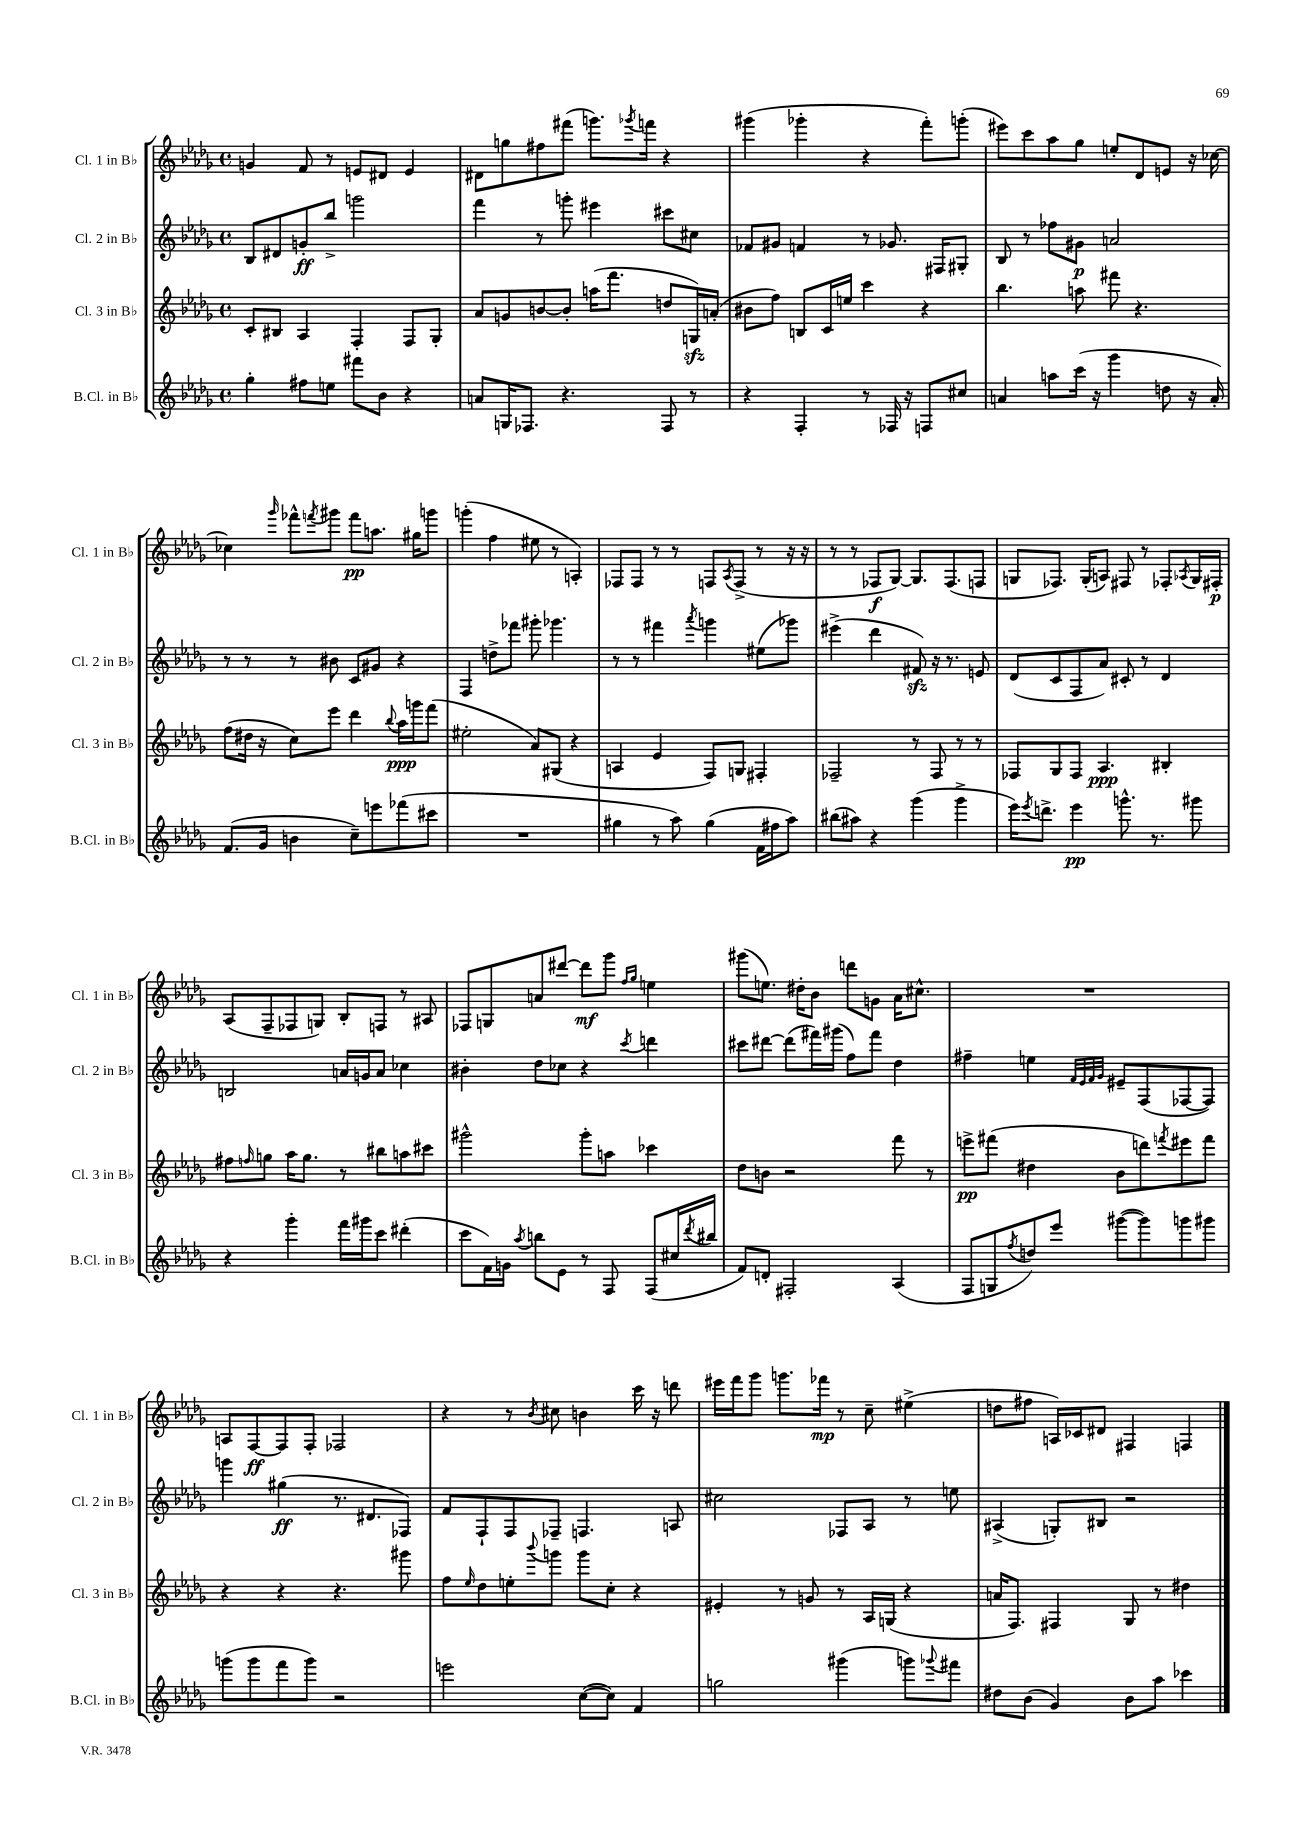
<<
\new StaffGroup <<
\new Staff = "s0" \with { instrumentName = "Cl. 1 in Bb" shortInstrumentName = "Cl. 1 in Bb" } {
    \clef treble \key des \major \defaultTimeSignature \time 4/4
    g'4 f'8 r8 e'8 dis'8 e'4 |
    dis'8 g''8 fis''8 fis'''8( g'''8.) \acciaccatura { ges'''8 } f'''16 r4 |
    gis'''4( ges'''4-. r4 f'''8-.) g'''8-.( |
    eis'''8) c'''8 aes''8 ges''8 e''8-. des'8 e'8 r16 ces''16~ |
    ces''4 \grace { ges'''16 } fes'''8-^ \acciaccatura { f'''8 } gis'''8 f'''8\pp a''8. gis''16 g'''8 |
    g'''4-.( f''4 eis''8 r8 a4-.) |
    fes8 fes8 r8 r8 f8 \acciaccatura { aes8 } f8->( r8 r16 r16 |
    r8 r8 fes8\f ges8~) ges8. fes8.( f8 |
    g8 fes8.) g16-.( a8) fis8 r8 fes8-. \acciaccatura { aes8 } g16 fis16-.\p |
    aes8( f8-- fes8 g8) bes8-. f8 r8 ais8 |
    fes8 g8 a'8 dis'''8~ dis'''8\mf ges'''8 \grace { f''16 ges''16 } e''4 |
    gis'''8( e''8.) dis''16-. bes'8 d'''8 g'8 aes'16 cis''8.-^ |
    R1 |
    a8 f8~\ff f8 f8-. fes2 |
    r4 r8 \acciaccatura { bes'8 } cis''8 b'4 c'''16 r16 d'''8 |
    eis'''16 f'''16 ges'''8 g'''8. fes'''16\mp r8 c''8-- eis''4->( |
    d''8 fis''8 a16) ces'16 dis'8 fis4 f4 \bar "|." |
}
\new Staff = "s1" \with { instrumentName = "Cl. 2 in Bb" shortInstrumentName = "Cl. 2 in Bb" } {
    \clef treble \key des \major \defaultTimeSignature \time 4/4
    bes8 dis'8 g'8-.\ff bes''8-> g'''2 |
    f'''4 r8 g'''8-. eis'''4 cis'''8 cis''8 |
    fes'8 gis'8 f'4 r8 ges'8. fis16 gis8-. |
    bes8 r8 fes''8 gis'8\p a'2 |
    r8 r8 r8 bis'8 c'8 gis'8 r4 |
    f4 d''8-> fes'''8 gis'''8-. ges'''4. |
    r8 r8 fis'''4 \acciaccatura { aes'''8 } g'''4 eis''8( ges'''8) |
    eis'''4->( des'''4 fis'8\sfz) r16 r8. e'8 |
    des'8( c'8 f8 aes'8) cis'8-. r8 des'4 |
    b2 a'16 g'16 a'8 ces''4 |
    bis'4-. des''8 ces''8 r4 \acciaccatura { c'''8 } d'''4 |
    cis'''8 dis'''8~ dis'''8( fis'''16) gis'''16( f''8) fis'''8 des''4 |
    fis''4-- e''4 \grace { f'32 ees'32 f'32 ges'32 } eis'8-- f8( fes8~ fes8) |
    g'''4 gis''4\ff( r8. dis'8. fes8) |
    f'8 f8-! f8 fes8-- f4. a8 |
    cis''2 fes8 aes8 r8 e''8 |
    ais4->( g8-.) bis8 r2 \bar "|." |
}
\new Staff = "s2" \with { instrumentName = "Cl. 3 in Bb" shortInstrumentName = "Cl. 3 in Bb" } {
    \clef treble \key des \major \defaultTimeSignature \time 4/4
    c'8-. bis8 aes4 f4-. f8 ges8-. |
    aes'8 g'8 b'8~ b'8-. a''16( f'''8. d''8 g16\sfz) a'16-.( |
    bis'8 f''8) b8 c'16 e''16 c'''4 r4 |
    bes''4. a''8 fis'''8 r4. |
    f''8( dis''16 r16 c''8) ees'''8 des'''4 \appoggiatura { bes''8 } aes''16\ppp g'''16 f'''8( |
    eis''2-. aes'8) gis8( r4 |
    a4 ees'4 f8) g8 fis4-. |
    fes2-- r8 fes8 r8 r8 |
    fes8 ges8 fes8 aes4.\ppp bis4-. |
    fis''8 \grace { f''16 } g''8 aes''16 g''8. r8 bis''8 a''8 cis'''8 |
    gis'''2-^ gis'''8-. a''8 ces'''4 |
    des''8 b'8 r2 f'''8 r8 |
    e'''8->\pp fis'''8( dis''4 bes'8 d'''8) \acciaccatura { f'''8 } eis'''8 f'''8 |
    r4 r4 r4. gis'''8 |
    f''8 \grace { ees''16 } des''8 e''8-. \appoggiatura { bes'''8 } g'''8 g'''8 c''8-. r4 |
    eis'4-. r8 g'8 r8 aes16 g16( r4 |
    a'16 f8.) fis4 ges8 r8 dis''4 \bar "|." |
}
\new Staff = "s3" \with { instrumentName = "B.Cl. in Bb" shortInstrumentName = "B.Cl. in Bb" } {
    \clef treble \key des \major \defaultTimeSignature \time 4/4
    ges''4-. fis''8 e''8 fis'''8 bes'8 r4 |
    a'8 g16 fes8. r4. fes8 r8 |
    r4 f4-. r8 fes16 r16 f8 cis''8 |
    a'4 a''8 c'''16( r16 ges'''4 d''8 r16 a'16-.) |
    f'8.( ges'16 b'4 c''8--) e'''8 fes'''8( cis'''8 |
    R1 |
    gis''4 r8 aes''8) gis''4( f'16 fis''16 aes''8) |
    bis''8( ais''8) r4 ges'''4( ges'''4-> |
    ees'''16) \acciaccatura { ees'''8 } d'''8.-> ees'''4\pp g'''8.-^ r8. gis'''8 |
    r4 ges'''4-. f'''16 gis'''16 c'''8 dis'''4-.( |
    c'''8 f'16) g'16 \acciaccatura { aes''8 } b''8 ees'8 r8 f8 f8( cis''16 \acciaccatura { des'''8 } bis''16 |
    f'8) d'8-. fis2-. aes4( |
    f8 g8 \acciaccatura { f''8 } d''8) ees'''8 gis'''8~( gis'''8) g'''8 gis'''8 |
    g'''8( g'''8 f'''8 g'''8) r2 |
    e'''2 c''8~( c''8) f'4 |
    g''2 gis'''4( g'''8) \appoggiatura { ges'''8 } fis'''8 |
    dis''8 bes'8( ges'4) bes'8 aes''8 ces'''4 \bar "|." |
}
>>
>>
\layout { \context { \Score \remove "Bar_number_engraver" } }
